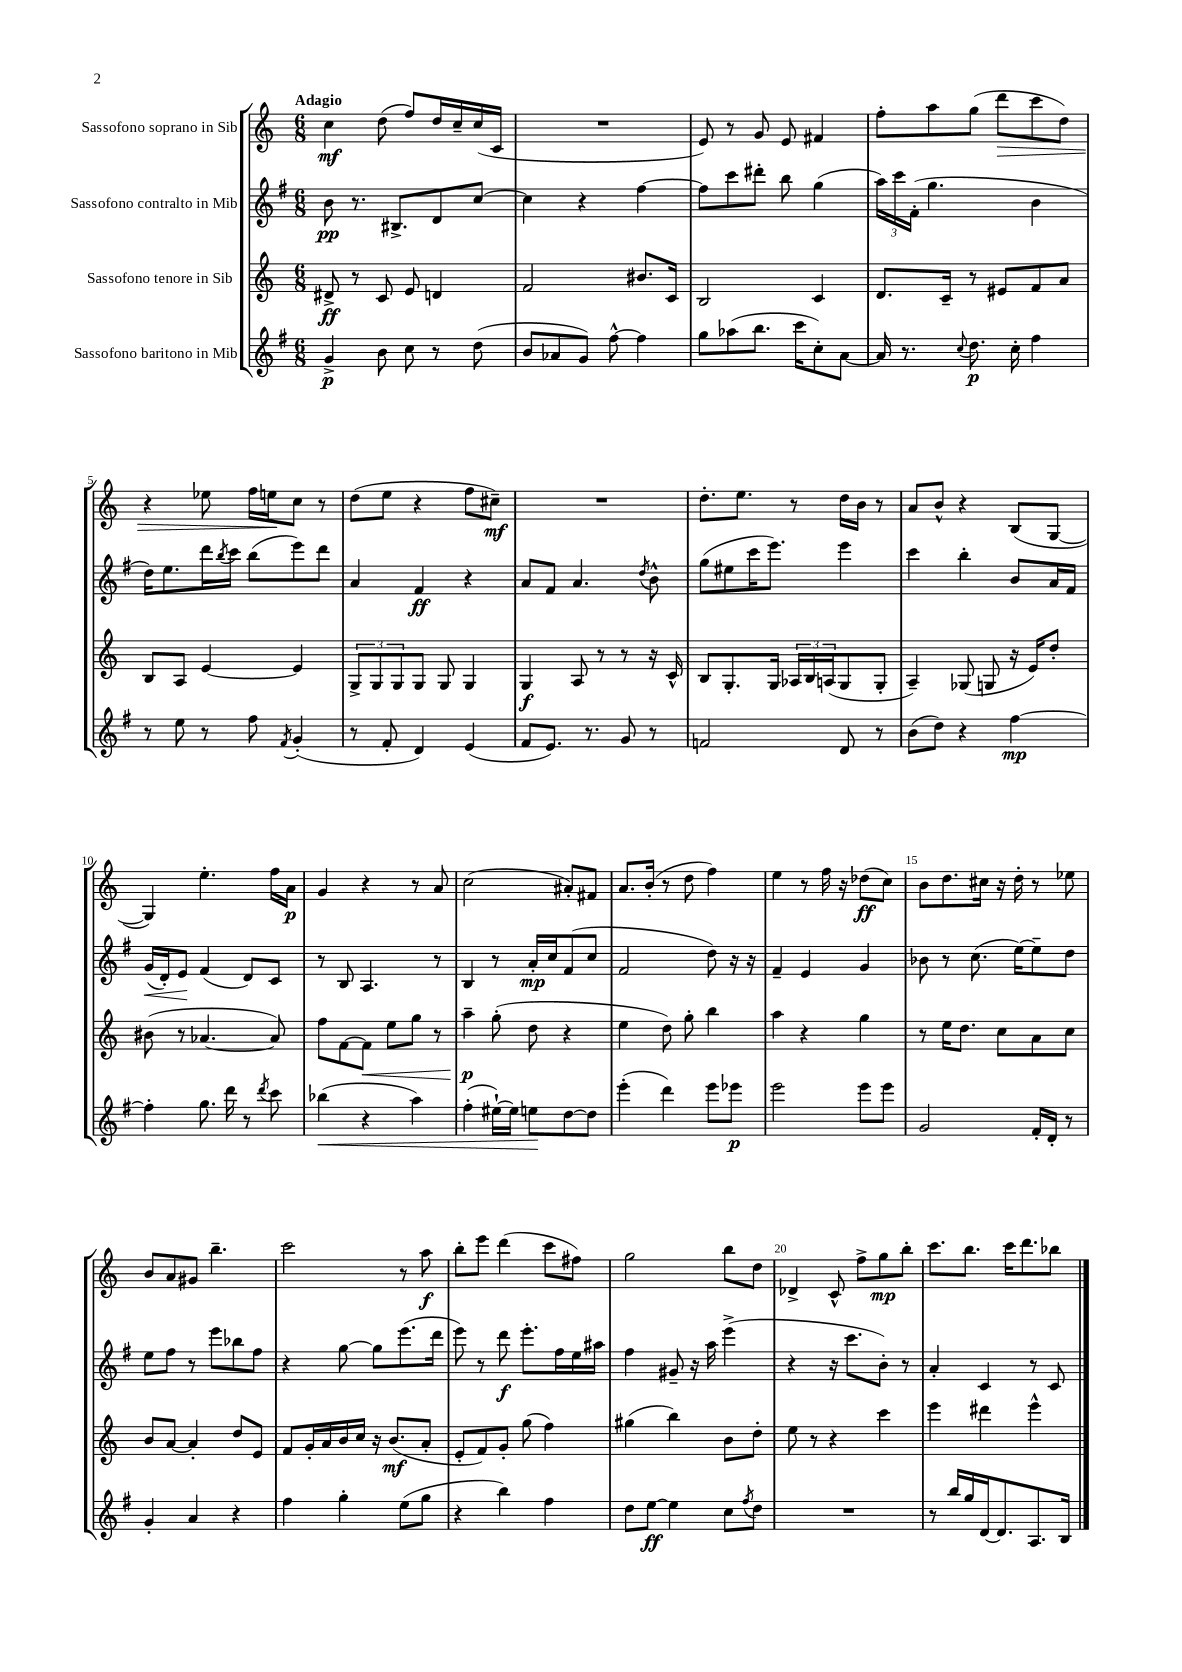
<<
\new StaffGroup <<
\new Staff = "s0" \with { instrumentName = "Sassofono soprano in Sib" } {
    \clef treble \key c \major \numericTimeSignature \time 6/8 \tempo "Adagio"
    c''4\mf d''8( f''8) d''16 c''16-- c''16( c'16 |
    R2. |
    e'8) r8 g'8 e'8 fis'4 |
    f''8-. a''8 g''8( d'''8\> c'''8 d''8) |
    r4 ees''8 f''16 e''16\! c''8 r8 |
    d''8( e''8 r4 f''8 cis''8--\mf) |
    R2. |
    d''8.-. e''8. r8 d''16 b'16 r8 |
    a'8 b'8-^ r4 b8( g8~ |
    g4) e''4.-. f''16 a'16\p |
    g'4 r4 r8 a'8 |
    c''2( ais'8-.) fis'8 |
    a'8. b'16-.( r8 d''8 f''4) |
    e''4 r8 f''16 r16 des''8\ff( c''8) |
    b'8 d''8. cis''16 r16 d''16-. r8 ees''8 |
    b'8 a'8 gis'8 b''4.-- |
    c'''2 r8 a''8\f |
    b''8-. e'''8 d'''4( c'''8 fis''8) |
    g''2 b''8 d''8 |
    des'4-> c'8-^ f''8-> g''8\mp b''8-. |
    c'''8. b''8. c'''16 d'''8. bes''8 \bar "|." |
}
\new Staff = "s1" \with { instrumentName = "Sassofono contralto in Mib" } {
    \clef treble \key g \major \numericTimeSignature \time 6/8
    b'8\pp r8. bis8.-> d'8 c''8~ |
    c''4 r4 fis''4~ |
    fis''8 c'''8 dis'''8-. b''8 g''4( |
    \tuplet 3/2 { a''16) c'''16 fis'16-.( } g''4. b'4 |
    d''16) e''8. d'''16 \acciaccatura { b''8 } c'''16 b''8( e'''8) d'''8 |
    a'4 fis'4\ff r4 |
    a'8 fis'8 a'4. \acciaccatura { d''8 } b'8-^ |
    g''8( eis''8 c'''16 e'''8.) e'''4 |
    c'''4 b''4-. b'8 a'16 fis'16 |
    g'16\<( d'16-.) e'8\! fis'4( d'8) c'8 |
    r8 b8 a4. r8 |
    b4 r8 a'16-.\mp c''16 fis'8( c''8 |
    fis'2 d''8) r16 r16 |
    fis'4-- e'4 g'4 |
    bes'8 r8 c''8.( e''16~) e''8-- d''8 |
    e''8 fis''8 r8 e'''8 bes''8 fis''8 |
    r4 g''8~ g''8 e'''8.( d'''16 |
    e'''8) r8 d'''8\f e'''8.-. fis''16 e''16 ais''16 |
    fis''4 gis'8-- r16 a''16 e'''4->( |
    r4 r16 c'''8. b'8-.) r8 |
    a'4-. c'4 r8 c'8 \bar "|." |
}
\new Staff = "s2" \with { instrumentName = "Sassofono tenore in Sib" } {
    \clef treble \key c \major \numericTimeSignature \time 6/8
    dis'8->\ff r8 c'8 e'8 d'4 |
    f'2 bis'8. c'16 |
    b2 c'4 |
    d'8. c'16-- r8 eis'8 f'8 a'8 |
    b8 a8 e'4~ e'4 |
    \tuplet 3/2 { g8-> g8 g8 } g8 g8 g4 |
    g4\f a8 r8 r8 r16 c'16-^ |
    b8 g8.-. g16 \tuplet 3/2 { aes16 b16 a16( } g8 g8-. |
    a4--) ges8( g8 r16 e'16) d''8-. |
    bis'8( r8 aes'4.~ aes'8) |
    f''8 f'8~ f'8\< e''8 g''8 r8 |
    a''4--\p\! g''8-.( d''8 r4 |
    e''4 d''8) g''8-. b''4 |
    a''4 r4 g''4 |
    r8 e''16 d''8. c''8 a'8 c''8 |
    b'8 a'8~ a'4-. d''8 e'8 |
    f'8 g'16-. a'16 b'16 c''16 r16 b'8.\mf( a'8-. |
    e'8-. f'8) g'8-. g''8( f''4) |
    gis''4( b''4) b'8 d''8-. |
    e''8 r8 r4 c'''4 |
    e'''4 dis'''4 e'''4-^ \bar "|." |
}
\new Staff = "s3" \with { instrumentName = "Sassofono baritono in Mib" } {
    \clef treble \key g \major \numericTimeSignature \time 6/8
    g'4->\p b'8 c''8 r8 d''8( |
    b'8 aes'8 g'8) fis''8~-^ fis''4 |
    g''8 aes''8( b''8. c'''16 c''8-.) a'8~ |
    a'16 r8. \appoggiatura { c''8 } d''8.\p c''16-. fis''4 |
    r8 e''8 r8 fis''8 \acciaccatura { fis'8 } g'4-.( |
    r8 fis'8-. d'4) e'4( |
    fis'8 e'8.) r8. g'8 r8 |
    f'2 d'8 r8 |
    b'8( d''8) r4 fis''4~\mp |
    fis''4-. g''8. d'''16 r8 \acciaccatura { d'''8 } c'''8 |
    bes''4\<( r4 a''4) |
    fis''4-.( eis''16~-!) eis''16 e''8\! d''8~ d''8 |
    e'''4-.( d'''4) e'''8 ees'''8\p |
    e'''2 e'''8 e'''8 |
    g'2 fis'16-. d'16-. r8 |
    g'4-. a'4 r4 |
    fis''4 g''4-. e''8( g''8 |
    r4 b''4) fis''4 |
    d''8 e''8~\ff e''4 c''8 \acciaccatura { fis''8 } d''8 |
    R2. |
    r8 b''16 g''16 d'16~ d'8. a8. b16 \bar "|." |
}
>>
>>
\layout { \context { \Score \override BarNumber.break-visibility = ##(#f #t #t) barNumberVisibility = #(every-nth-bar-number-visible 5) } }
